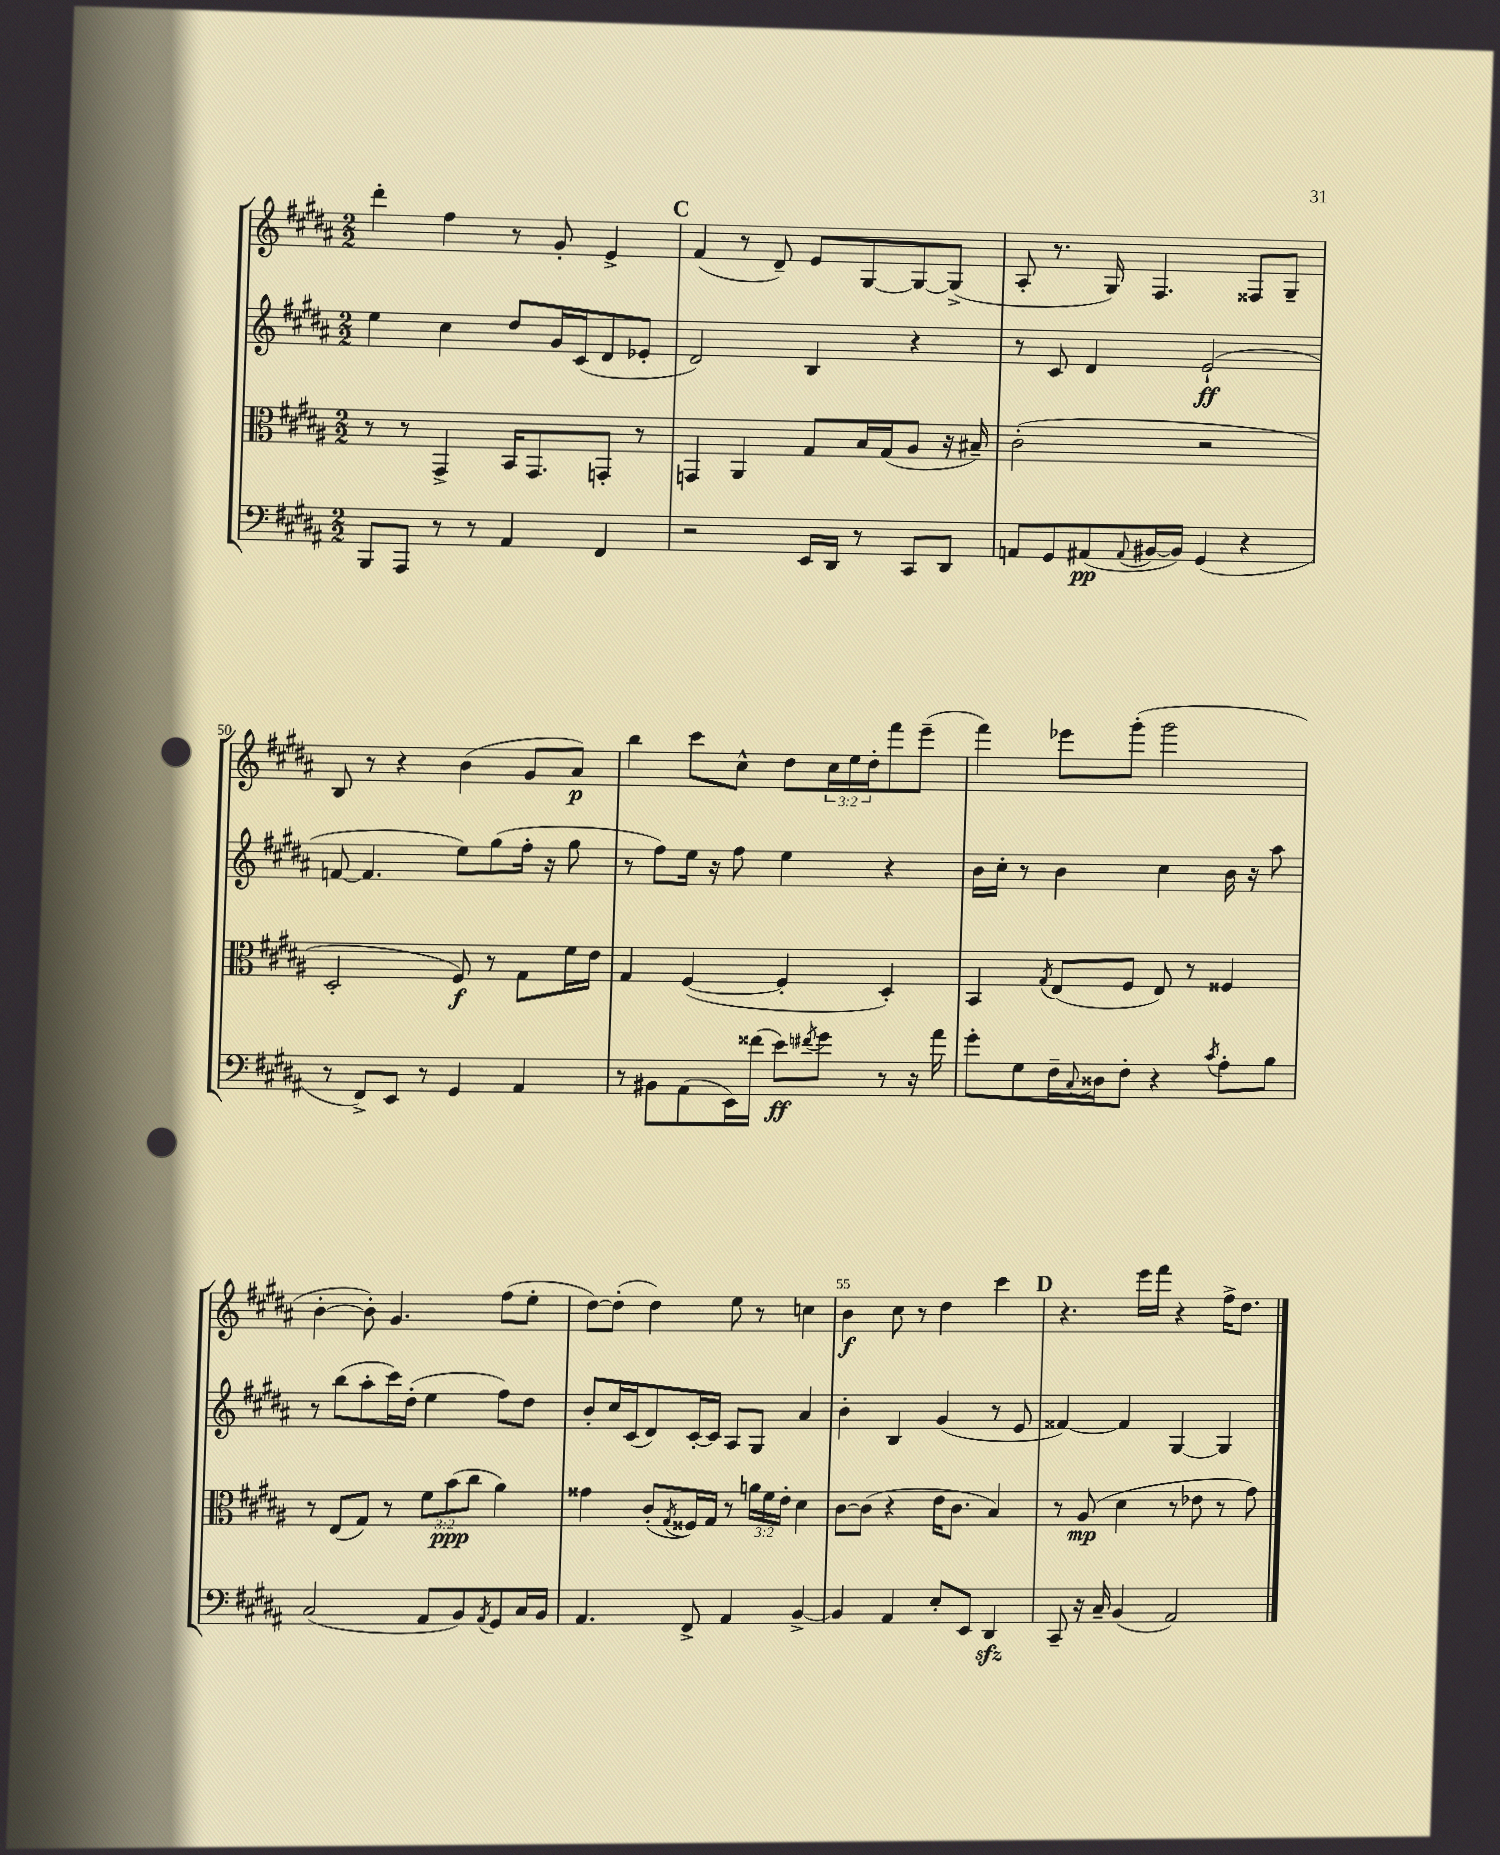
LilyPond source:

<<
\new StaffGroup <<
\new Staff = "s0" {
    \clef treble \key b \major \numericTimeSignature \time 2/2 \override Staff.TupletNumber.text = #tuplet-number::calc-fraction-text
    dis'''4-. fis''4 r8 gis'8-. e'4-> |
    \mark \markup { \bold "C" } fis'4( r8 dis'8--) e'8 gis8~ gis8~ gis8->( |
    ais8-. r8. gis16) fis4. fisis8 gis8-- |
    b8 r8 r4 b'4( gis'8 ais'8\p) |
    b''4 cis'''8 cis''8-^ dis''8 \tuplet 3/2 { cis''16 e''16 dis''16-. } fis'''8 e'''8--( |
    fis'''4) ees'''8 gis'''8-.( gis'''2 |
    b'4~-. b'8-.) gis'4. fis''8( e''8-. |
    dis''8~) dis''8-.( dis''4) e''8 r8 c''4 |
    b'4\f cis''8 r8 dis''4 cis'''4 |
    \mark \markup { \bold "D" } r4. e'''16 fis'''16 r4 fis''16-> dis''8. \bar "|." |
}
\new Staff = "s1" {
    \clef treble \key b \major \numericTimeSignature \time 2/2
    e''4 cis''4 dis''8 gis'16 cis'16( dis'8 ees'8-. |
    \mark \markup { \bold "C" } dis'2) b4 r4 |
    r8 cis'8 dis'4 e'2-!\ff( |
    f'8~ f'4. e''8) gis''8( fis''16-. r16 gis''8 |
    r8 fis''8) e''16 r16 fis''8 e''4 r4 |
    b'16 cis''16-. r8 b'4 cis''4 b'16 r16 ais''8 |
    r8 b''8( ais''8-. cis'''16) dis''16-.( e''4 fis''8) dis''8 |
    b'8-. cis''16 cis'16( dis'8) cis'16~-. cis'16 ais8 gis8 ais'4 |
    b'4-. b4 gis'4( r8 e'8 |
    \mark \markup { \bold "D" } fisis'4~) fisis'4 gis4~ gis4 \bar "|." |
}
\new Staff = "s2" {
    \clef alto \key b \major \numericTimeSignature \time 2/2 \override Staff.TupletNumber.text = #tuplet-number::calc-fraction-text
    r8 r8 gis,4-> b,16 gis,8. g,8-. r8 |
    \mark \markup { \bold "C" } g,4 ais,4 gis8 b16 gis16( ais8 r16 bis16--) |
    cis'2-.( r2 |
    dis2-. fis8\f) r8 gis8 fis'16 e'16 |
    gis4 fis4~( fis4-. dis4-.) |
    b,4 \acciaccatura { gis8 } e8( fis8 e8) r8 fisis4 |
    r8 e8( gis8) r8 \tuplet 3/2 { fis'8 b'8\ppp( cis''8 } ais'4) |
    gisis'4 cis'8-.( \acciaccatura { gis8 } fisis16) gis16 r8 \tuplet 3/2 { a'16 fis'16 e'16-. } dis'4 |
    cis'8~ cis'8( r4 e'16 cis'8. b4) |
    \mark \markup { \bold "D" } r8 ais8\mp( dis'4 r8 ees'8 r8 gis'8) \bar "|." |
}
\new Staff = "s3" {
    \clef bass \key b \major \numericTimeSignature \time 2/2
    b,,8 ais,,8 r8 r8 ais,4 fis,4 |
    \mark \markup { \bold "C" } r2 e,16 dis,16 r8 cis,8 dis,8 |
    a,8 gis,8 ais,8\pp( \appoggiatura { ais,8 } bis,16~ bis,16) gis,4( r4 |
    r8 fis,8->) e,8 r8 gis,4 ais,4 |
    r8 bis,8 ais,8( e,16) fisis'16( e'8\ff) \acciaccatura { fis'8 } gis'8 r8 r16 ais'16 |
    gis'8-. gis8 fis16-- \appoggiatura { cis8 } disis16 fis8-. r4 \acciaccatura { cis'8 } ais8-. b8 |
    cis2( ais,8 b,8) \acciaccatura { ais,8 } gis,8 cis16 b,16 |
    ais,4. fis,8-> ais,4 b,4~-> |
    b,4 ais,4 e8-. e,8 dis,4\sfz |
    \mark \markup { \bold "D" } cis,8-- r16 cis16-- b,4( ais,2) \bar "|." |
}
>>
>>
\layout { \context { \Score currentBarNumber = #47 \override BarNumber.break-visibility = ##(#f #t #t) barNumberVisibility = #(every-nth-bar-number-visible 5) } }
